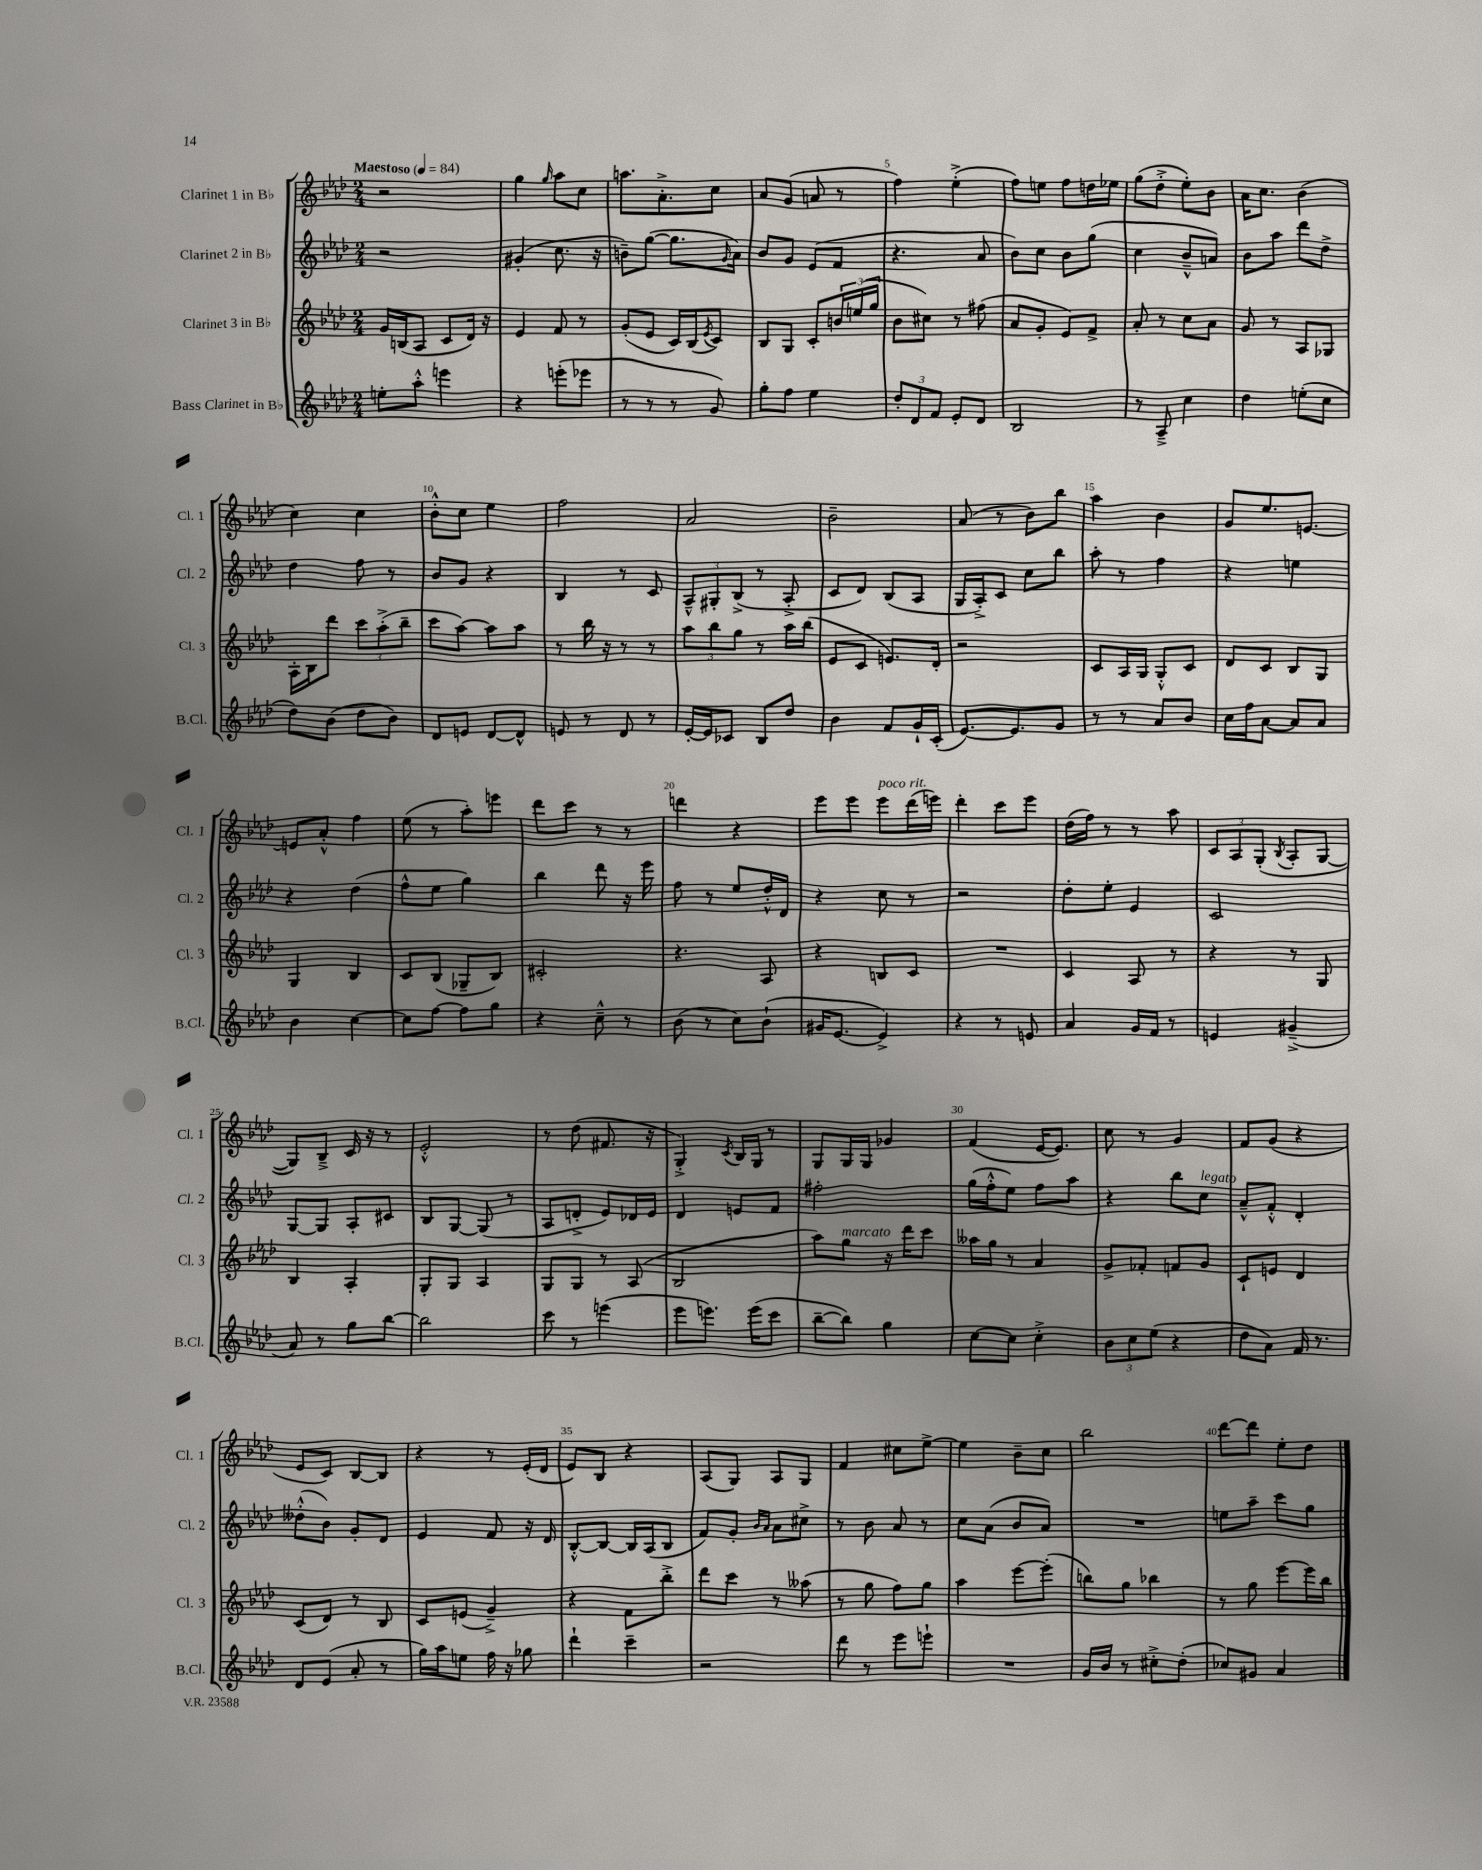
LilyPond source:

<<
\new StaffGroup <<
\new Staff = "s0" \with { instrumentName = "Clarinet 1 in Bb" shortInstrumentName = "Cl. 1" } {
    \clef treble \key aes \major \numericTimeSignature \time 2/4 \tempo "Maestoso" 4 = 84
    r2 |
    g''4 \grace { g''16 } aes''8 c''8 |
    a''8. aes'8.-.-> c''8 |
    aes'8 g'8( a'8 r8 |
    f''4) ees''4-.->( |
    f''8) e''8 f''8 d''16 ees''16 |
    g''8( des''8-.-> ees''8-.) bes'8 |
    aes'16 c''8. bes'4( |
    c''4) c''4 |
    bes'8-.-^ c''8 ees''4 |
    f''2 |
    aes'2 |
    bes'2-- |
    aes'8( r8 bes'8) bes''8 |
    aes''4 bes'4 |
    g'8 ees''8. e'8.~ |
    e'8 aes'8-.-^ f''4 |
    ees''8( r8 aes''8-.) e'''8 |
    des'''8 c'''8 r8 r8 |
    d'''4 r4 |
    ees'''8 ees'''8 ees'''8^\markup { \italic "poco rit." } des'''16( e'''16) |
    des'''4-. c'''8 ees'''8 |
    des''16( f''16) r8 r8 aes''8 |
    \tuplet 3/2 { c'8 aes8 g8-.( } \acciaccatura { bes8 } aes8-. g8~ |
    g8) bes8---> c'16 r16 r8 |
    ees'2-.-^ |
    r8 des''8( fis'8. r16 |
    g4-.->) \acciaccatura { c'8 } bes16 g16 r8 |
    g8 g16 g16 ges'4 |
    f'4( ees'16~ ees'8.) |
    c''8 r8 g'4 |
    f'8 g'8( r4 |
    ees'8 c'8) bes8~ bes8 |
    r4 r8 ees'16-.( des'16 |
    ees'8) bes8 r4 |
    aes8( g8) aes8 g8 |
    f'4 cis''8 ees''8~-> |
    ees''4 bes'8-- c''8 |
    bes''2 |
    des'''8~ des'''8 ees''8-. des''8 \bar "|." |
}
\new Staff = "s1" \with { instrumentName = "Clarinet 2 in Bb" shortInstrumentName = "Cl. 2" } {
    \clef treble \key aes \major \numericTimeSignature \time 2/4
    r2 |
    gis'4-.( c''8. r16 |
    b'8--) g''8~( g''8. \grace { g'16 } aes'16) |
    bes'8 g'8 ees'8( f'8 |
    r4. aes'8 |
    bes'8) c''8 bes'8 g''8( |
    c''4 bes'8---^ a'8) |
    bes'8 aes''8 des'''8 des''8-> |
    des''4 f''8 r8 |
    bes'8 g'8 r4 |
    bes4 r8 c'8 |
    \tuplet 3/2 { aes8---^ gis8-. bes8->( } r8 aes8-.-> |
    c'8 des'8) bes8( aes8 |
    g16 aes16-.->) c'8 c''8 bes''8 |
    aes''8-. r8 f''4 |
    r4 e''4 |
    r4 des''4( |
    f''8-^ ees''8 g''4) |
    bes''4 des'''8 r16 ees'''16 |
    f''8 r8 ees''8 des''16-.-^ des'16 |
    r4 c''8 r8 |
    r2 |
    des''8-. ees''8-. ees'4 |
    c'2 |
    g8~ g8 aes8-. cis'8 |
    bes8 g8~ g8( r8 |
    aes8 d'8-.-> ees'8) des'16 ees'16 |
    des'4 e'8 f'8 |
    fis''2-. |
    g''16( f''16-.-^ ees''8) f''8 aes''8 |
    r4 bes''8 c''8^\markup { \italic "legato" } |
    aes'8---^ f'8-.-^ des'4-. |
    deses''8-.-^( bes'8) g'8-. des'8 |
    ees'4 f'8 r16 des'16 |
    bes8~-.-^ bes8~ bes16 aes16( bes8 |
    f'8) g'8-. \grace { bes'16 aes'16 } aes'8 cis''8-> |
    r8 bes'8 aes'8 r8 |
    c''8 aes'8( bes'8 aes'8) |
    R2 |
    e''8 aes''8-- c'''8 g''8 \bar "|." |
}
\new Staff = "s2" \with { instrumentName = "Clarinet 3 in Bb" shortInstrumentName = "Cl. 3" } {
    \clef treble \key aes \major \numericTimeSignature \time 2/4
    g'16 b16( aes8 c'8 des'16) r16 |
    ees'4 f'8 r8 |
    g'8-.( ees'8 c'16) bes16( \acciaccatura { ees'8 } c'8) |
    bes8 g8 c'8-. \tuplet 3/2 { b'16 e''16( g''16 } |
    bes'8 cis''8) r8 fis''8( |
    aes'8 g'8-. ees'8) f'8-> |
    aes'8-. r8 c''8 aes'8 |
    g'8 r8 aes8 ges8 |
    aes16-. bes16 des'''8 \tuplet 3/2 { c'''8 aes''8-.->( bes''8-- } |
    c'''8 aes''8~) aes''8 aes''8 |
    r8 bes''16 r16 r8 r8 |
    \tuplet 3/2 { aes''8 bes''8 g''8 } r8 aes''16 bes''16( |
    ees'8 c'8 e'8.) des'16-. |
    r2 |
    c'8 aes16 g16 g8-.-^ c'8 |
    des'8 c'8 bes8 g8 |
    g4 bes4 |
    c'8 bes8( ges8-- bes8) |
    cis'2-. |
    r4. aes8 |
    r4 b8 c'8 |
    R2 |
    c'4 aes8 r8 |
    r4 r8 g8 |
    bes4 aes4-. |
    g8-. g8 aes4 |
    g8 g8 r8 aes8( |
    bes2 |
    aes''8) g''8^\markup { \italic "marcato" } r16 des'''16 c'''8 |
    aeses''16 g''16 r8 aes'4 |
    g'8-> fes'8-. f'8 g'8 |
    c'8-! e'8 des'4 |
    c'8( des'8) r8 bes8 |
    c'8 e'8( g'4--->) |
    r4 f'8 bes''8-.-> |
    des'''8 c'''8 r8 aeses''8( |
    r8 g''8 f''8) g''8 |
    aes''4 ees'''8~ ees'''8-.( |
    b''8) g''8 bes''4 |
    r8 g''8 ees'''8~ ees'''16 bes''16 \bar "|." |
}
\new Staff = "s3" \with { instrumentName = "Bass Clarinet in Bb" shortInstrumentName = "B.Cl." } {
    \clef treble \key aes \major \numericTimeSignature \time 2/4
    e''8-. aes''8-.-^ e'''4 |
    r4 e'''8-.( ees'''8 |
    r8 r8 r8 g'8) |
    g''8-. f''8 ees''4 |
    \tuplet 3/2 { des''8-. des'8 f'8 } ees'8-. des'8 |
    bes2 |
    r8 aes8---> c''4 |
    des''4 e''8-.( c''8 |
    des''8) bes'8( des''8 bes'8) |
    des'8 e'8 des'8~ des'8-^ |
    e'8 r8 des'8 r8 |
    ees'16~-. ees'16 ces'8 bes8 des''8 |
    bes'4 f'8 g'16-! c'16-.( |
    ees'8.~) ees'8. g'8 |
    r8 r8 aes'8 bes'8 |
    c''16 f''16 aes'8~ aes'8 aes'8 |
    bes'4 c''4~ |
    c''8 f''8~ f''8 g''8 |
    r4 c''8---^ r8 |
    bes'8( r8 c''8) bes'8-!( |
    gis'16 ees'8.~ ees'4->) |
    r4 r8 e'8 |
    aes'4 g'16 f'16 r8 |
    e'4 gis'4--->( |
    aes'8) r8 g''8 bes''8~ |
    bes''2 |
    c'''8 r8 e'''4( |
    ees'''8 e'''8.) e'''16( c'''8 |
    bes''8~-- bes''8) g''4 |
    c''8~ c''8 c''4-.-> |
    \tuplet 3/2 { bes'8 c''8 ees''8( } r4 |
    des''8 aes'8) f'16 r8. |
    des'8 ees'8( aes'8-. r8 |
    g''16) aes''16 e''8 f''16 r16 ges''8 |
    des'''4-! c'''4-- |
    r2 |
    des'''8 r8 ees'''8 e'''8-! |
    R2 |
    g'16 bes'16 r8 cis''8-.-> des''8-.( |
    ces''8) gis'8 aes'4 \bar "|." |
}
>>
>>
\layout { \context { \Score \override BarNumber.break-visibility = ##(#f #t #t) barNumberVisibility = #(every-nth-bar-number-visible 5) } }
